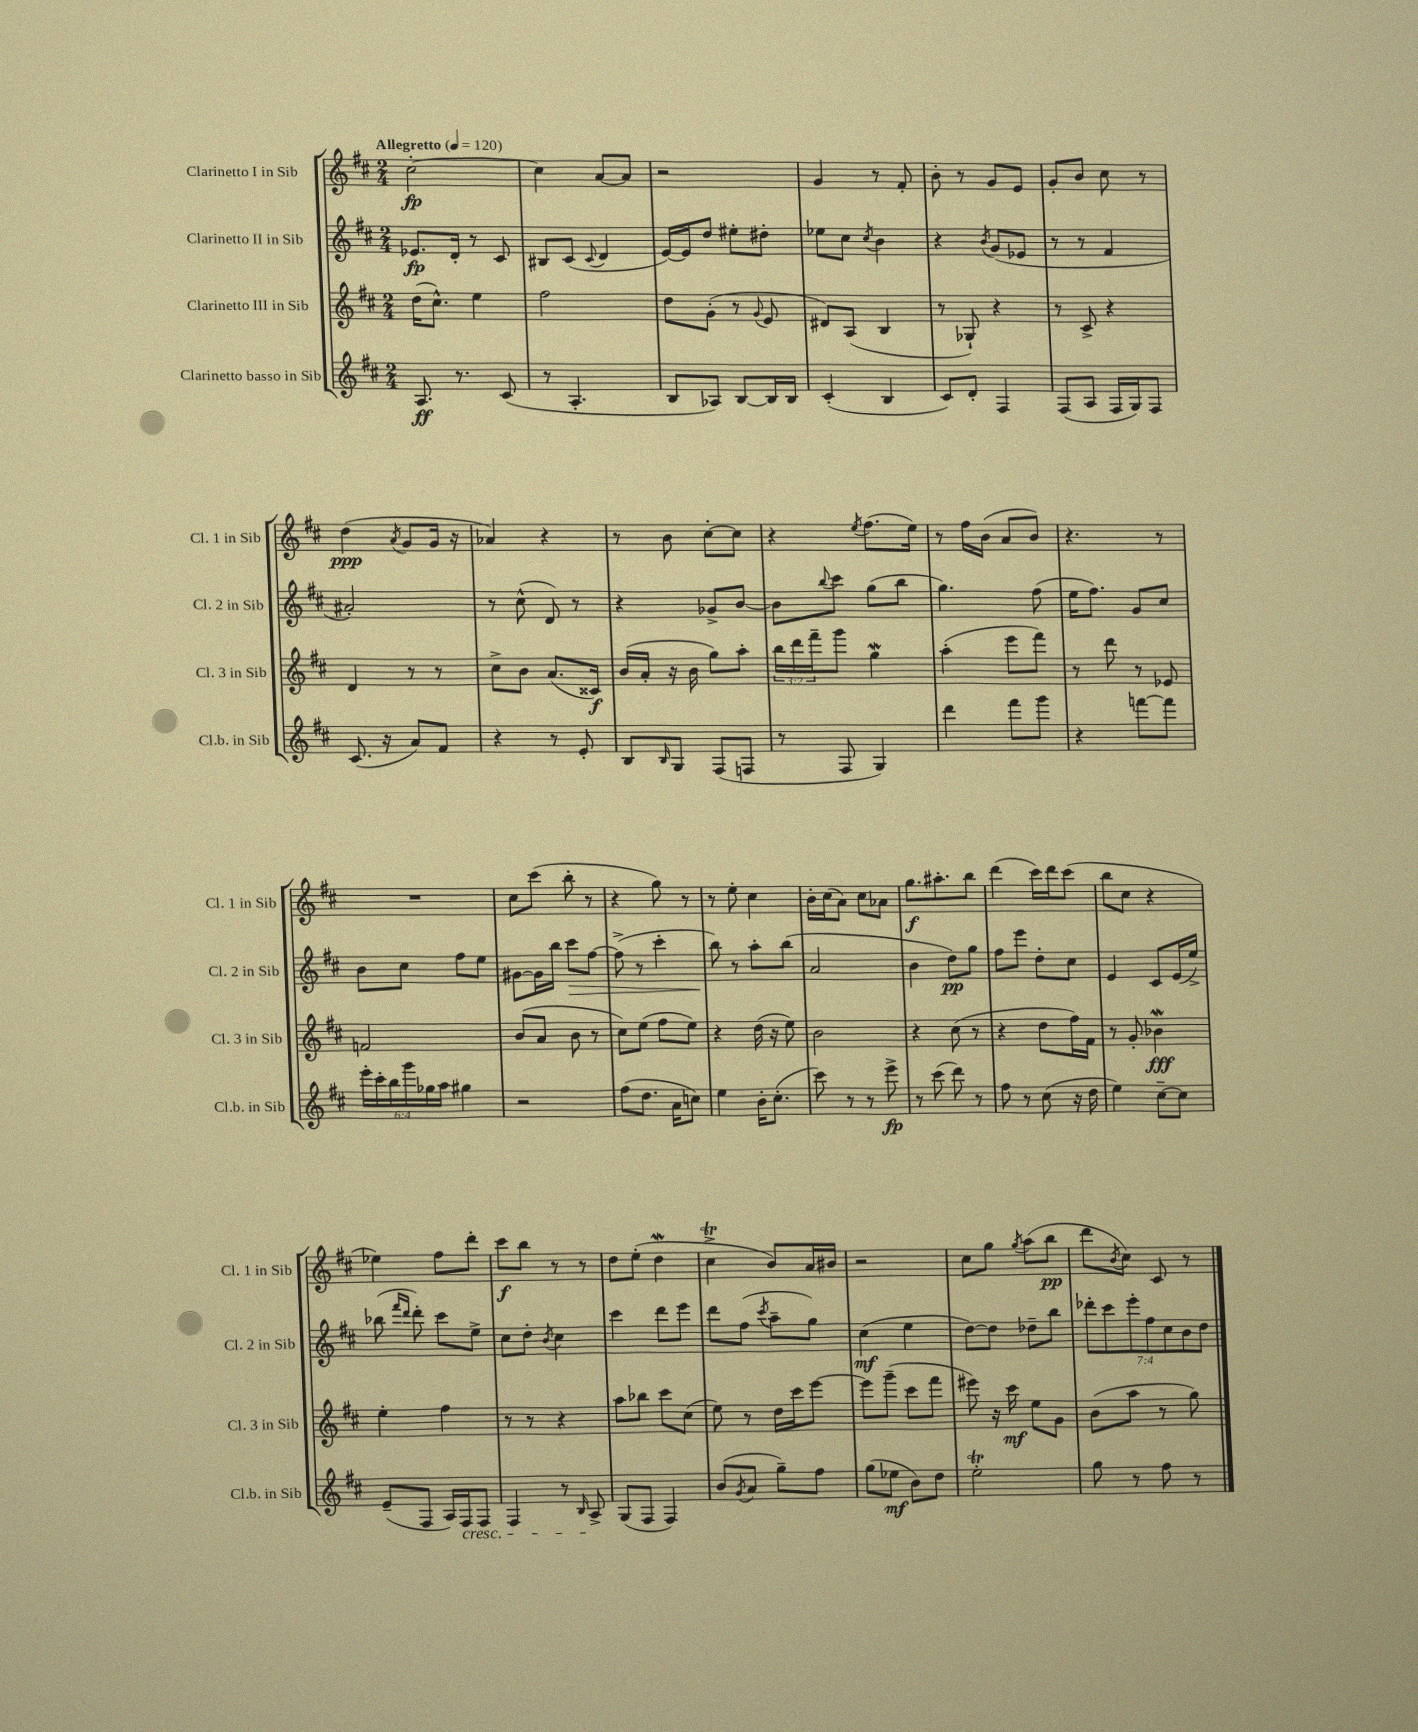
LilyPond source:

<<
\new StaffGroup <<
\new Staff = "s0" \with { instrumentName = "Clarinetto I in Sib" shortInstrumentName = "Cl. 1 in Sib" } {
    \clef treble \key d \major \numericTimeSignature \time 2/4 \tempo "Allegretto" 4 = 120
    cis''2~-.\fp |
    cis''4 a'8~ a'8 |
    r2 |
    g'4 r8 fis'8-. |
    b'8-. r8 g'8 e'8 |
    g'8-. b'8 cis''8 r8 |
    d''4\ppp( \acciaccatura { a'8 } g'8 g'16 r16 |
    aes'4) r4 |
    r8 b'8 cis''8~-. cis''8 |
    r4 \acciaccatura { e''8 } fis''8.( e''16) |
    r8 fis''16 b'16( a'8 b'8) |
    r4. r8 |
    R2 |
    cis''8 cis'''8( b''8-. r8 |
    r4 g''8) r8 |
    r8 e''8-. cis''4 |
    b'16-. cis''16( a'8) cis''8 aes'8 |
    g''8.\f ais''8.-. b''8 |
    d'''4( cis'''16) d'''16 cis'''8( |
    b''8 cis''8 r4 |
    ees''4) fis''8 d'''8-. |
    cis'''8\f b''8 r8 r8 |
    d''8 e''8-.( d''4\mordent |
    cis''4->\trill b'8) a'16 bis'16 |
    r2 |
    cis''8 g''8 \acciaccatura { g''8 } a''8( b''8\pp |
    d'''8 \acciaccatura { b'8 } cis''8) cis'8 r8 \bar "|." |
}
\new Staff = "s1" \with { instrumentName = "Clarinetto II in Sib" shortInstrumentName = "Cl. 2 in Sib" } {
    \clef treble \key d \major \numericTimeSignature \time 2/4 \override Staff.TupletNumber.text = #tuplet-number::calc-fraction-text
    ees'8.\fp d'16-. r8 cis'8 |
    bis8 cis'8( \appoggiatura { cis'8 } d'4 |
    e'16~) e'16 d''8 eis''8-. dis''8-. |
    ees''8 cis''8 \acciaccatura { cis''8 } b'4 |
    r4 \acciaccatura { b'8 } g'8( ees'8 |
    r8 r8 fis'4 |
    ais'2-.) |
    r8 cis''8-^( d'8) r8 |
    r4 ges'8-> b'8~ |
    b'8 \appoggiatura { b''8 } cis'''8 g''8( b''8 |
    g''4.) fis''8( |
    e''16 fis''8.) g'8 cis''8 |
    b'8 cis''8 fis''8 e''8 |
    gis'8~ gis'16 b''16 cis'''8\> fis''8~ |
    fis''8->( r8 cis'''4-. |
    b''8\!) r8 a''8-. b''8( |
    a'2 |
    b'4 d''8\pp) g''8 |
    fis''8 e'''8 d''8-. cis''8 |
    e'4 cis'8 e'16( e''16->) |
    bes''8( \grace { fis'''16 d'''16 } d'''8-.) cis'''8 e''8-> |
    cis''8 d''8-. \acciaccatura { b'8 } cis''4 |
    cis'''4 d'''8 e'''8 |
    d'''8 fis''8( \acciaccatura { cis'''8 } a''8-- g''8) |
    cis''4\mf( e''4 |
    d''8~) d''8 des''8-- b''8 |
    \tuplet 7/4 { des'''8-. cis'''8 e'''8-. fis''8 cis''8 b'8 d''8 } \bar "|." |
}
\new Staff = "s2" \with { instrumentName = "Clarinetto III in Sib" shortInstrumentName = "Cl. 3 in Sib" } {
    \clef treble \key d \major \numericTimeSignature \time 2/4 \override Staff.TupletNumber.text = #tuplet-number::calc-fraction-text
    d''16( cis''8.-^) e''4 |
    fis''2 |
    d''8 g'8-.( r8 \appoggiatura { g'8 } e'8 |
    dis'8) a8( b4 |
    r8 ges8-!) r4 |
    r8 cis'8-> r4 |
    d'4 r8 r8 |
    cis''8-> b'8 a'8.( cisis'16\f) |
    b'16( a'16-. r16 b'16 g''8) a''8-. |
    \tuplet 3/2 { b''16 d'''16 fis'''16-- } g'''8 g''4\mordent |
    a''4-.( e'''8 fis'''8) |
    r8 d'''8 r8 ees'8 |
    f'2 |
    b'8( a'8 b'8 r8 |
    cis''8) e''8( fis''8 e''8) |
    r4 d''16( r16 e''8) |
    b'2 |
    r4 cis''8( r8 |
    r4 d''8 fis''16) fis'16 |
    r8 g'8-. bes'4\mordent\fff |
    e''4-. fis''4 |
    r8 r8 r4 |
    a''8 bes''8 cis'''8 cis''8( |
    e''8) r8 d''16 cis'''16 e'''8~ |
    e'''8 g'''8--( cis'''8 fis'''8 |
    eis'''8) r16 cis'''16\mf e''8 g'8 |
    b'8( a''8 r8 g''8) \bar "|." |
}
\new Staff = "s3" \with { instrumentName = "Clarinetto basso in Sib" shortInstrumentName = "Cl.b. in Sib" } {
    \clef treble \key d \major \numericTimeSignature \time 2/4 \override Staff.TupletNumber.text = #tuplet-number::calc-fraction-text
    a8.\ff r8. cis'8( |
    r8 a4.-. |
    b8 aes8) b8~ b16 b16 |
    cis'4-.( b4 |
    cis'8) d'8-. fis4 |
    fis8( a8 fis16 g16) fis8 |
    cis'8.( r16 a'8) fis'8 |
    r4 r8 e'8-. |
    b8 \grace { b16 } g8 fis8( f8 |
    r8 fis8 g4) |
    d'''4 fis'''8 g'''8 |
    r4 f'''8~ f'''8 |
    \tuplet 6/4 { e'''16-. cis'''16-. b''16 g'''16 ges''16 a''16 } gis''4 |
    r2 |
    fis''8( d''8. a'16 c''8) |
    e''4 b'16-. cis''8.-.( |
    cis'''8) r8 r8 e'''8->\fp |
    r8 cis'''8( d'''8) r8 |
    fis''8 r8 cis''8( r16 d''16 |
    e''4) cis''8~-- cis''8 |
    e'8--( fis8 a16) fis16\cresc fis8 |
    fis4 r8 \grace { b16 } a8->\! |
    g8( fis8 fis4) |
    b'8( \acciaccatura { g'8 } a'8 g''8--) fis''8 |
    g''8( ees''8\mf b'8) d''8 |
    e''2-.\trill |
    g''8 r8 fis''8 r8 \bar "|." |
}
>>
>>
\layout { \context { \Score \remove "Bar_number_engraver" } }
